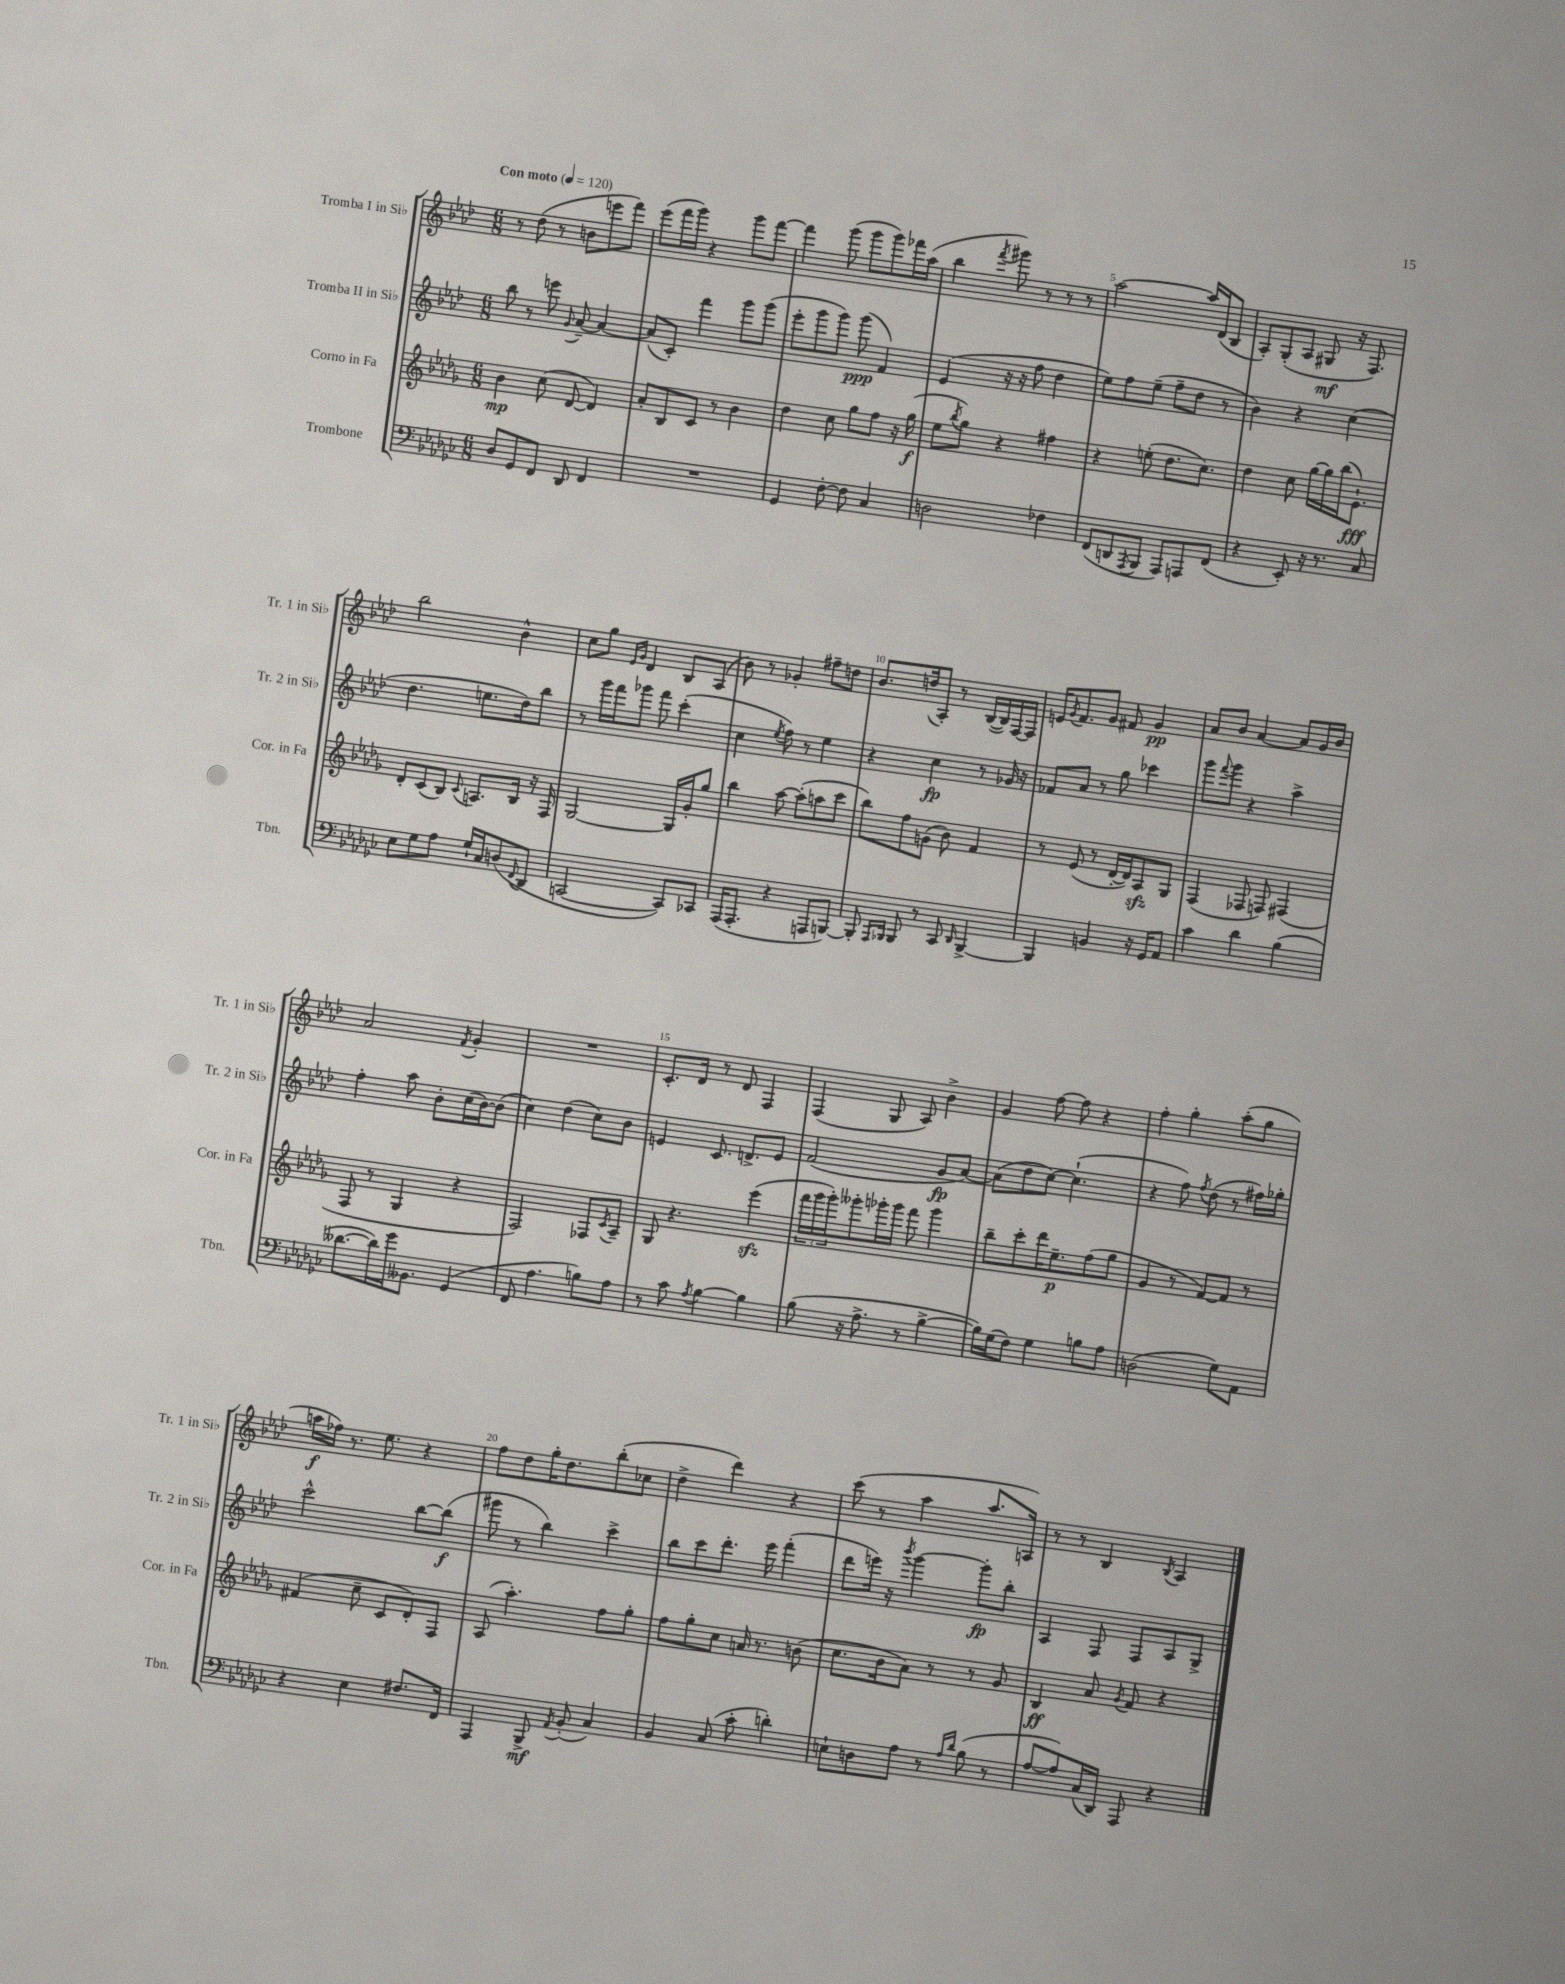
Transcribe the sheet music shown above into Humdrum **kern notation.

**kern	**kern	**kern	**kern
*staff4	*staff3	*staff2	*staff1
*clefF4	*clefG2	*clefG2	*clefG2
*k[b-e-a-d-g-c-]	*k[b-e-a-d-g-]	*k[b-e-a-d-]	*k[b-e-a-d-]
*M6/8	*M6/8	*M6/8	*M6/8
*MM120	*MM120	*MM120	*MM120
8D-	4b-	8bb-	8r
8GG-	.	8r	(8dd-
8FF	(8cc	8eee	8r
.	.	8qqg	.
8DD-	[8d-	[8a-~	8b
4FF	4d-])	4a-_	8eee
.	.	.	8fff)
=	=	=	=
2.r	8a-'	(8a-]	(8eee-
.	8B-	8c')	16fff
.	.	.	16ggg)
.	8c	4fff	4r
.	8r	.	.
.	4b-	8ggg	8ggg
.	.	(8ggg	[8fff
=	=	=	=
4GG-	4dd-	8eee-'	4fff]
.	.	8ggg	.
[8F'	8cc	8ggg)	(8ggg
8F]	8gg-	(8ggg	8ggg
4C-	8ff	4f)	8ggg)
.	16r	.	16fff-
.	(16gg-	.	(16aa-
=	=	=	=
2D	8ee-	(4e-	4bb-
.	8qbb-	.	.
.	8gg-)	.	.
.	.	.	8qfff
.	4r	16r	8ggg#)
.	.	16r	.
.	.	8ff	8r
4F-	4ff#	4dd-	8r
.	.	.	8r
=	=	=	=
(8FF	4r	8ee-)	[2aa-
8DD	.	8ff	.
8qAAA-	.	.	.
8BBB-	(8ee'	(8ee-~	.
8AAA-)	8.dd-	8ff~	.
8AAA	.	8dd-	16aa-]
.	8.cc)	.	(16d-
(8FF	.	8r	8B-
=	=	=	=
4r	4dd-	4b-)	8A-')
.	.	.	(8G'
8EE-')	8cc	4r	8A-
16r	[16gg-	.	8G#
8.r	16gg-]	.	.
.	(16bb-	(4cc	16r
.	8.e-`)	.	8.F)
8C-	.	.	.
=	=	=	=
8E-	8d-'	4.dd-	2bb-
8G-	(8c	.	.
8A-	8B-)	.	.
.	8qqc	.	.
16G-`	8.A	8.ee	.
16C-	.	.	.
(8D	.	.	4b-^^
.	16B-	16dd-)	.
8qqFF	.	.	.
8DD-	16r	8bb-	.
.	16F	.	.
=	=	=	=
[2CC	[2G-	8r	8cc
.	.	16ggg	8gg
.	.	16fff	.
.	.	.	16qqe-
.	.	.	16qqg
.	.	8ggg-	4d-
.	.	8fff	.
8CC])	16G-]	(4ccc'	8B-
.	16g-'	.	.
8CC-	8gg-	.	(8A-
=	=	=	=
(16AAA-	4bb-	4cc	8b-)
8.AAA-'	.	.	.
.	.	.	8r
.	.	8qee-	.
4r	[8aa-	8ff)	4g-'
.	(8aa-']	8r	.
8AAA	8aa	4ee-	8ff#~
[8BBB)	8ccc	.	8dd
=	=	=	=
8BBB']	8bb-)	4r	8.b-
16qqAAA-	.	.	.
16qqBBB-	.	.	.
8BBB-	8ff	.	.
.	.	.	(16dd
8r	(8g	4cc	8A-')
8CC-	8b-)	.	8r
16qqDD-	.	.	.
[4BBB-^	4f	8r	([16B-
.	.	.	16B-])
.	.	16g-	[16F
.	.	16r	16F]
=	=	=	=
4BBB-]	8r	8f-	16e
.	.	.	8qg
.	.	.	8.f
.	(8e-	8a-	.
4BB	8r	8r	8g
.	[16d-'	8gg	8f#
.	16d-])	.	.
16r	8A-	4ccc-	4g
16GG-	.	.	.
8AA-	8G-	.	.
=	=	=	=
4c-	(4F	8ggg	8a-
.	.	8qqfff	.
.	.	8ggg	8b-
4d-	8F-	4r	[4a-
.	8F)	.	.
(4B-	(4F#	4aa-^	8a-]
.	.	.	16g
.	.	.	16b-
=	=	=	=
[8.d--	8F	4ff'	2a-
.	8r	.	.
16d--])	.	.	.
16g-	4G-	8aa-	.
8.BB--	.	.	.
.	.	8b-'	.
.	.	.	8qf
(4GG-	4r	(16cc	4g'
.	.	[16b-)	.
.	.	(8b-]	.
=	=	=	=
8FF	2F)	4cc)	2.r
4.A-	.	.	.
.	.	(4dd-	.
8B)	8F-	8cc)	.
.	8qc	.	.
8A-	8A-~	8b-	.
=	=	=	=
8r	8G-	4e	8.c'
8c-	4.r	.	.
.	.	.	16d-
8qA-	.	.	.
[4B-	.	8.c	8r
.	.	.	8d-
.	.	8.d^	.
4B-]	(4eee-	.	4F
.	.	8e	.
=	=	=	=
(8B-	24fff	(2f	(4F
.	24ggg-	.	.
.	24ggg-')	.	.
16r	8ggg--'	.	.
8.A-^	.	.	.
.	16ggg-'	.	8G
.	16ggg-	.	.
8r	8fff	.	8A-)
[4B-^	4ggg-	8g	4b-^
.	.	[8a-)	.
=	=	=	=
16B-])	8bb-~	(8a-]	4g
(16G-	.	.	.
8F)	8ccc'	8dd-	.
4G-	16ddd-	[8cc)	[8ff
.	8.ee-~	.	.
.	.	(4.cc`]	8ff]
8B	(8ff	.	4r
8A-	8gg-	.	.
=	=	=	=
(2D	4g-	4r	4ff'
.	8r	8ff)	4gg'
.	.	8qff	.
.	[8f)	(8dd-	.
8G-)	8f]	8r	(8aa-'
8AA-	8r	16ff#)	8gg
.	.	16gg-'	.
=	=	=	=
4r	(4f#	2ccc^^	16aa
.	.	.	16ff-)
.	.	.	8.r
4E-	8cc~	.	.
.	.	.	8.ee-
.	8c	.	.
8.F#	8d-')	[8bb-	4r
.	8F	(8bb-]	.
16FF	.	.	.
=	=	=	=
4AAA-	(8A-	8ggg#	8ff
.	4.aa-')	8r	8dd-
8BBB-^	.	4bb-)	16gg'
.	.	.	8.dd-
8qAA-	.	.	.
(8BB-'	.	.	.
4C-)	8ff	4ccc^	(8bb-'
.	8gg-'	.	8cc-
=	=	=	=
4BB-	8ff	8bb-	4dd-^
.	8gg-'	8ccc	.
(8C-	8cc	8.ddd-'	4ddd-)
8c-'	16a	.	.
.	8.r	16eee-	.
4d')	.	(4fff'	4r
.	(8b	.	.
=	=	=	=
8E`	8.cc	8ddd-	(8ccc
8D	.	16eee)	8r
.	16b-	16r	.
.	.	8qbbb-	.
8A-	8a-)	[4ggg	4aa-
8r	8r	.	.
16qqA-	.	.	.
16qqd-	.	.	.
(8B-	8r	8ggg']	8.aa-
8r	8g-	8bb-'	.
.	.	.	16A)
=	=	=	=
[8A-	4B-	4A-	8r
8A-])	.	.	8r
(16C-	8a-	8F	4B-
16DD-)	.	.	.
.	8qg-	.	.
8AAA-	8f	8F	.
.	.	.	8qB-
4r	4r	8A-	4A-
.	.	8G^	.
==	==	==	==
*-	*-	*-	*-
